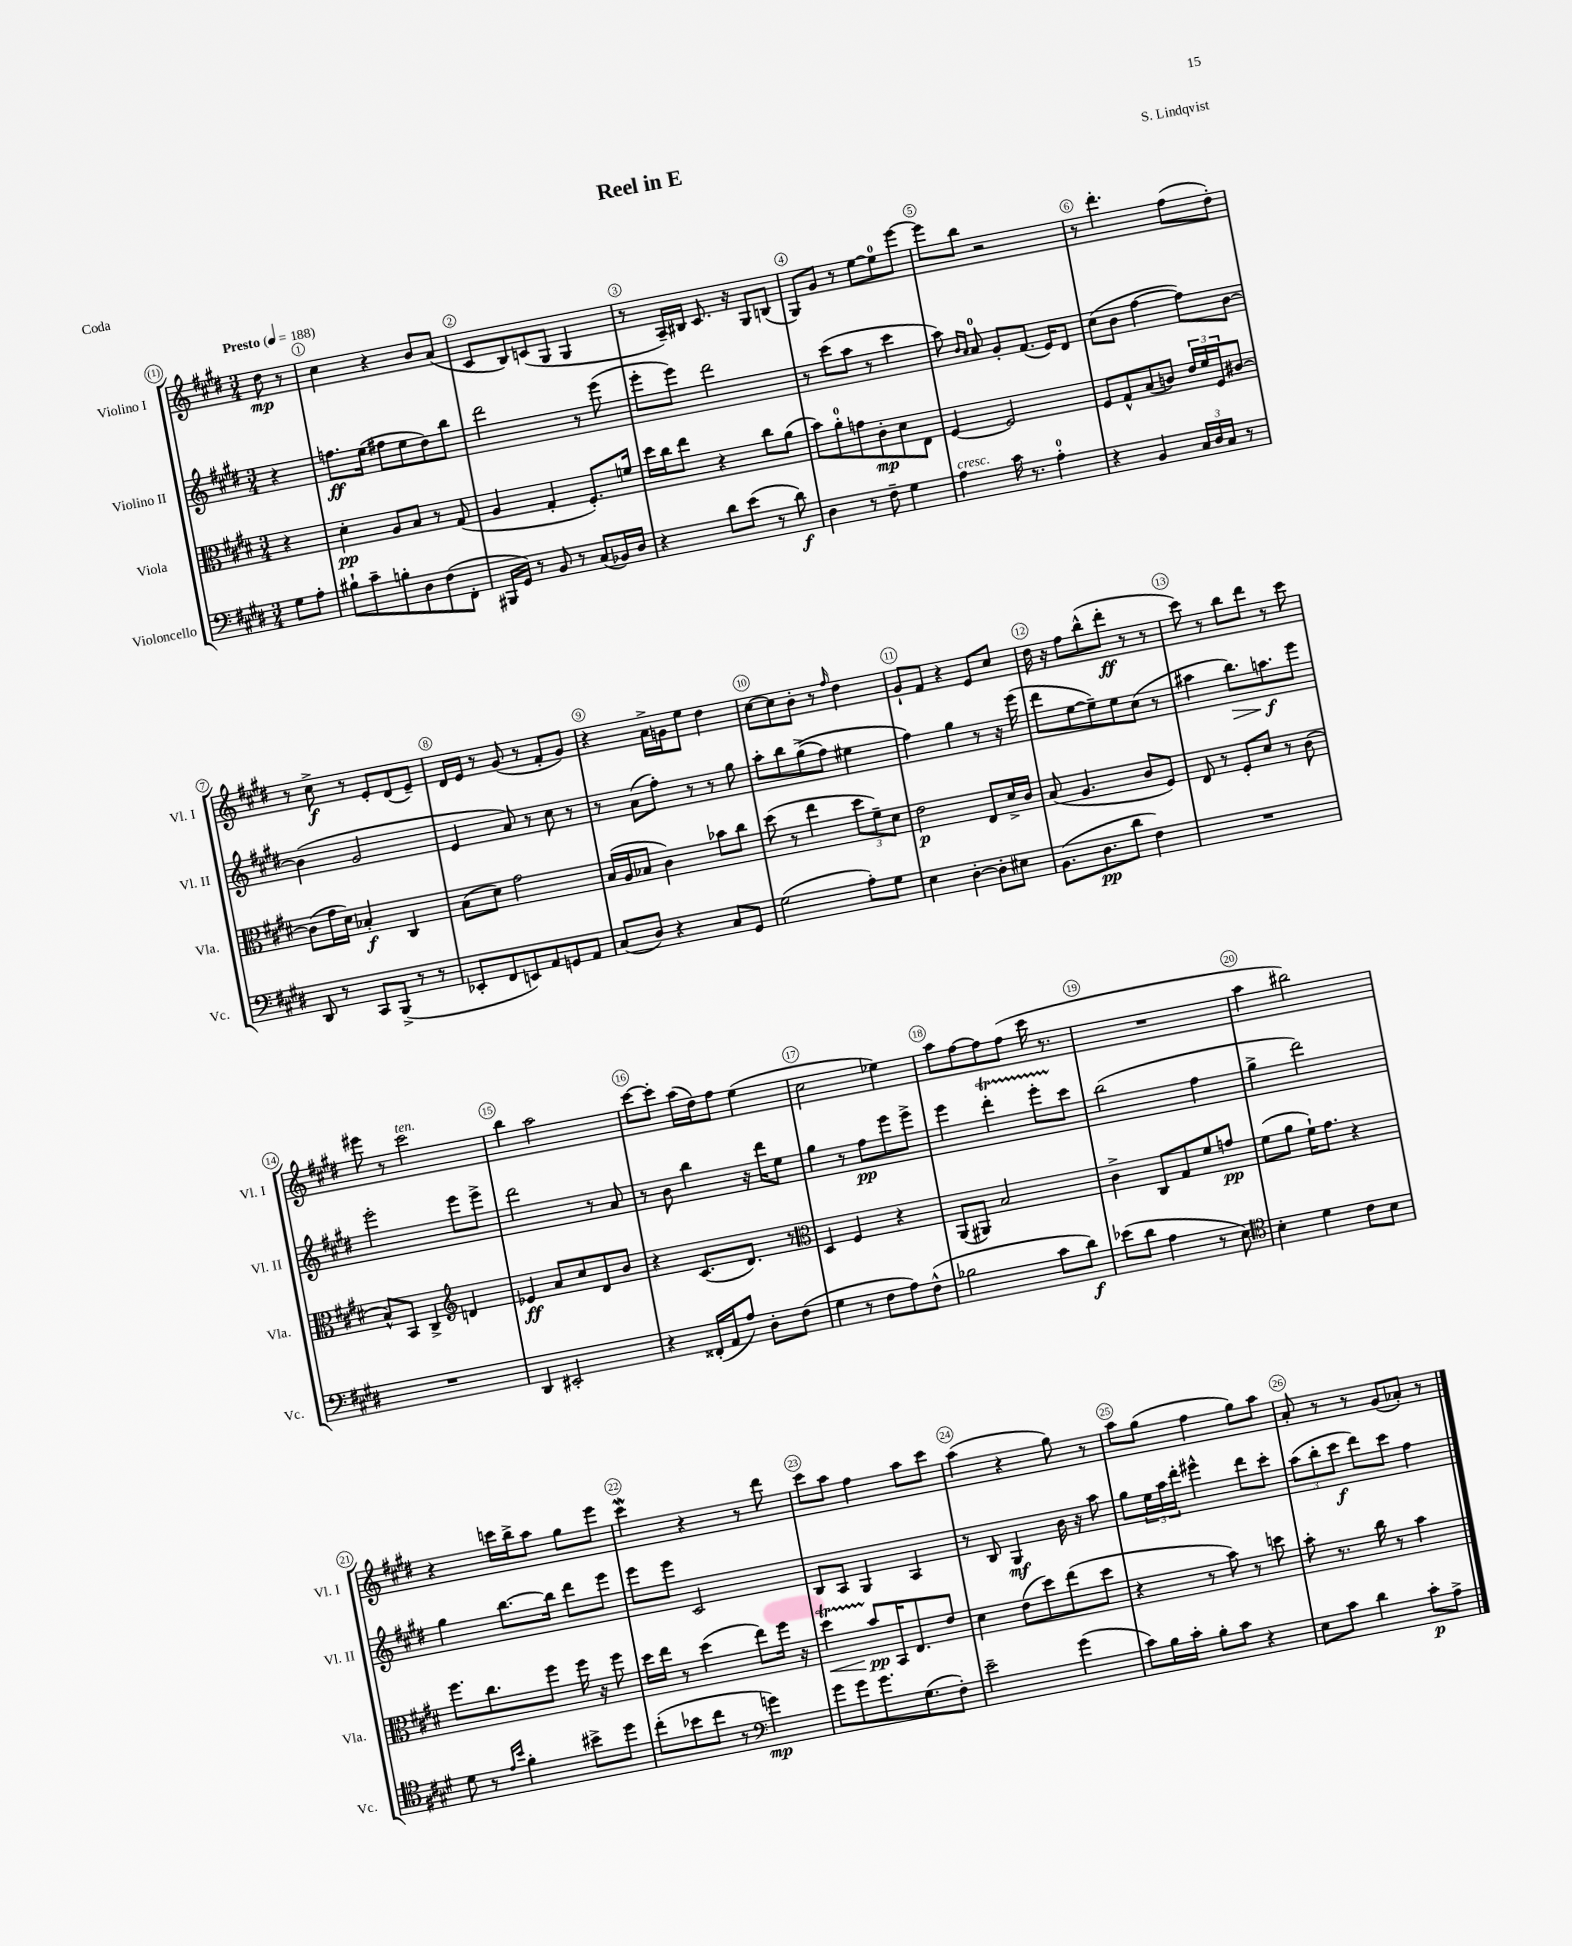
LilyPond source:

\header { title = "Reel in E" composer = "S. Lindqvist" piece = "Coda" }
<<
\new StaffGroup <<
\new Staff = "s0" \with { instrumentName = "Violino I" shortInstrumentName = "Vl. I" } {
    \clef treble \key e \major \numericTimeSignature \time 3/4 \partial 4 \tempo "Presto" 4 = 188
    dis''8\mp r8 |
    cis''4 r4 b'8 a'8( |
    cis'8 b8) c'8( gis8 gis4 |
    r8 a16--) bis16 cis'8. r16 gis8 b8( |
    gis8) gis'8 r8 e''8~ e''8-0 e'''8~ |
    e'''8 b''8 r2 |
    r8 dis'''4.-. fis''8( dis''8-.) |
    r8 cis''8->\f r8 e'8-. dis'8( e'8--) |
    dis'16 e'16 r8 gis'8( r8 fis'8-. gis'8) |
    r4 a'16-> g'16 e''8 dis''4 |
    cis''8~ cis''8 b'8-. r8 \grace { fis''16 } dis''4 |
    gis'8-! fis'8 r4 e'8 cis''8 |
    dis''16 r16 fis''8 b''8-^( dis'''8-.\ff r8 r8 |
    cis'''8) r8 b''8 dis'''8 r8 cis'''8 |
    eis'''8 r8 cis'''2^\markup { \italic "ten." } |
    b''4 a''2 |
    cis'''8~ cis'''8-. a''16( dis''16) fis''8 e''4( |
    cis''2 ees''4) |
    a''8 fis''8~ fis''8 fis''8( cis'''16 r8. |
    R2. |
    a''4 bis''2) |
    r4 c'''16 b''16-> a''8 gis''8 e'''8 |
    cis'''4\mordent r4 r8 dis'''8 |
    cis'''8 a''8 fis''4 a''8 cis'''8 |
    a''4( r4 gis''8) r8 |
    a''8 gis''8( fis''4 gis''8) a''8 |
    a'8-. r8 r8 gis'8( aes'8-.) r8 \bar "|." |
}
\new Staff = "s1" \with { instrumentName = "Violino II" shortInstrumentName = "Vl. II" } {
    \clef treble \key e \major \numericTimeSignature \time 3/4 \partial 4
    r4 |
    f''8.\ff e''16( fis''8 e''8 dis''8) b''8 |
    dis'''2 r8 e'''8( |
    e'''8-. e'''8) dis'''2 |
    r8 cis'''8( a''8 r8 cis'''4 |
    a''8) \grace { b'16 a'16 } a'8-0 gis'8-. fis'8.( e'16) dis'8 |
    cis''8( b'8 fis''4~ fis''8) b'8~ |
    b'4( gis'2 |
    e'4 a'8) r8 cis''8 r8 |
    r8 a'8( fis''8-.) r8 r8 gis''8 |
    a''8-. b''8 gis''8->(\( fis''8) eis''4 |
    fis''4\) gis''4 r8 r16 e'''16( |
    dis'''8 e''8~ e''8--) e''8 cis''8( r8 |
    ais''4 b''8.\>) a''8.\f\! e'''8 |
    e'''2-. e'''8 e'''8-> |
    dis'''2 r8 a'8 |
    r8 b'8 b''4 r16 dis'''16 e''8 |
    gis''4 r8 fis''8\pp e'''8 e'''8-> |
    e'''4 dis'''4-.\startTrillSpan e'''8-. cis'''8\stopTrillSpan |
    b''2( fis''4 |
    gis''4-> dis'''2) |
    gis''4 b''8.~ b''16 dis'''8 e'''8 |
    e'''8 e'''8 cis'2 |
    b8 a8 gis4 a4 |
    r8 b8 gis4\mf b'16 r16 a''8 |
    gis''8 \tuplet 3/2 { e''16 a''16 dis'''16-. } eis'''4-^ dis'''8 cis'''8-. |
    \tuplet 3/2 { a''8( b''8-. cis'''8\f } dis'''8) cis'''8 fis''4 \bar "|." |
}
\new Staff = "s2" \with { instrumentName = "Viola" shortInstrumentName = "Vla." } {
    \clef alto \key e \major \numericTimeSignature \time 3/4 \partial 4
    r4 |
    dis'4-.\pp a8 b8 r8 gis8( |
    a4 gis4-. fis8.-.) f'16 |
    dis''16 cis''16 e''8 r4 cis''8 a'8( |
    b'8) a'8-0-. g'8 cis'8-.\mp dis'8 e8 |
    fis4~ fis2 |
    fis8 gis8-^ b8( c'8) \tuplet 3/2 { e'16 fis'16 fis16 } cis'8~ |
    cis'8( gis'16 dis'16) bes4-.\f cis4 |
    b8( dis'8) gis'2 |
    b16( a16 bes8 cis'4) bes'8 cis''8 |
    dis''8( r8 e''4 \tuplet 3/2 { dis''8 fis'8--) dis'8 } |
    e'2\p e8 dis'16-> cis'16 |
    b8( a4. cis'8 fis8) |
    e8 r8 fis8-. dis'8 r8 cis'8( |
    b8-^) b,8 cis4-> \clef treble d'4 |
    ees'4\ff a'8 cis''8 dis'8 b'8 |
    r4 cis'8.( dis'8.) r8 |
    \clef alto dis4 fis4 r4 |
    a,8( ais,8) b2 |
    cis'4-> cis8 gis8 fis'8 g'8\pp |
    fis'8( a'8 fis'16-!) gis'8. r4 |
    fis''8. cis''8. fis''8 fis''16 r16 fis''8 |
    dis''16 e''16 r8 dis''4( e''8) fis''16 r16 |
    dis''4\startTrillSpan\< b'8\stopTrillSpan\pp\! b,16 e8. e'8 |
    dis'4 e'8( dis''8) e''8( dis''8 |
    r4 r8 b'8) r8 d''8 |
    b'8-. r8. cis''16 r8 b'4 \bar "|." |
}
\new Staff = "s3" \with { instrumentName = "Violoncello" shortInstrumentName = "Vc." } {
    \clef bass \key e \major \numericTimeSignature \time 3/4 \partial 4
    gis8 a8-. |
    bis8-! cis'8-- b8-. dis8 fis8( fis,8-. |
    bis,,16 gis,16) r8 b,8 r8 cis8( bes,16) dis16 |
    r4 dis'8 e'8( r8 dis'8\f) |
    dis4 r8 fis8-- gis4 |
    a4^\markup { \italic "cresc." } cis'16 r8. a4-0-. |
    r4 b,4 \tuplet 3/2 { cis16 dis16 cis16 } r8 |
    dis,8 r8 cis,8 b,,8->( r8 r8 |
    ees,8-. fis,8 e,8) a,8 g,8 a,8 |
    cis8( dis8) r4 cis8 gis,8 |
    gis2( a8-.) gis8 |
    e4 dis4~-. dis8-. eis8 |
    b,8.( dis8.\pp dis'8 fis4) |
    R2. |
    R2. |
    dis,4 eis,2-. |
    r4 fisis,16-.( a,16 a8) dis8-. fis8( |
    gis4 r8 fis8 a8) fis8-^( |
    bes2 cis'8 dis'8\f) |
    ees'8( dis'8 a4 r8 e8) |
    \clef tenor b4-. dis'4 cis'8 b8 |
    dis'8 r8 \grace { e'16 b'16 } fis'4-. bis'8-> dis''8 |
    cis''8-.( bes'8 cis''8 r8 \clef bass g'4\mp) |
    gis'8 gis'8 gis'8. gis8.( fis8-.) |
    e'2-- gis'4( |
    cis'8) b16 cis'16-. b8-. cis'8 r4 |
    e8 cis'8 dis'4 cis'8-.\p a8-> \bar "|." |
}
>>
>>
\layout { \context { \Score \override BarNumber.break-visibility = ##(#f #t #t) barNumberVisibility = #all-bar-numbers-visible \override BarNumber.stencil = #(make-stencil-circler 0.1 0.3 ly:text-interface::print) } }
